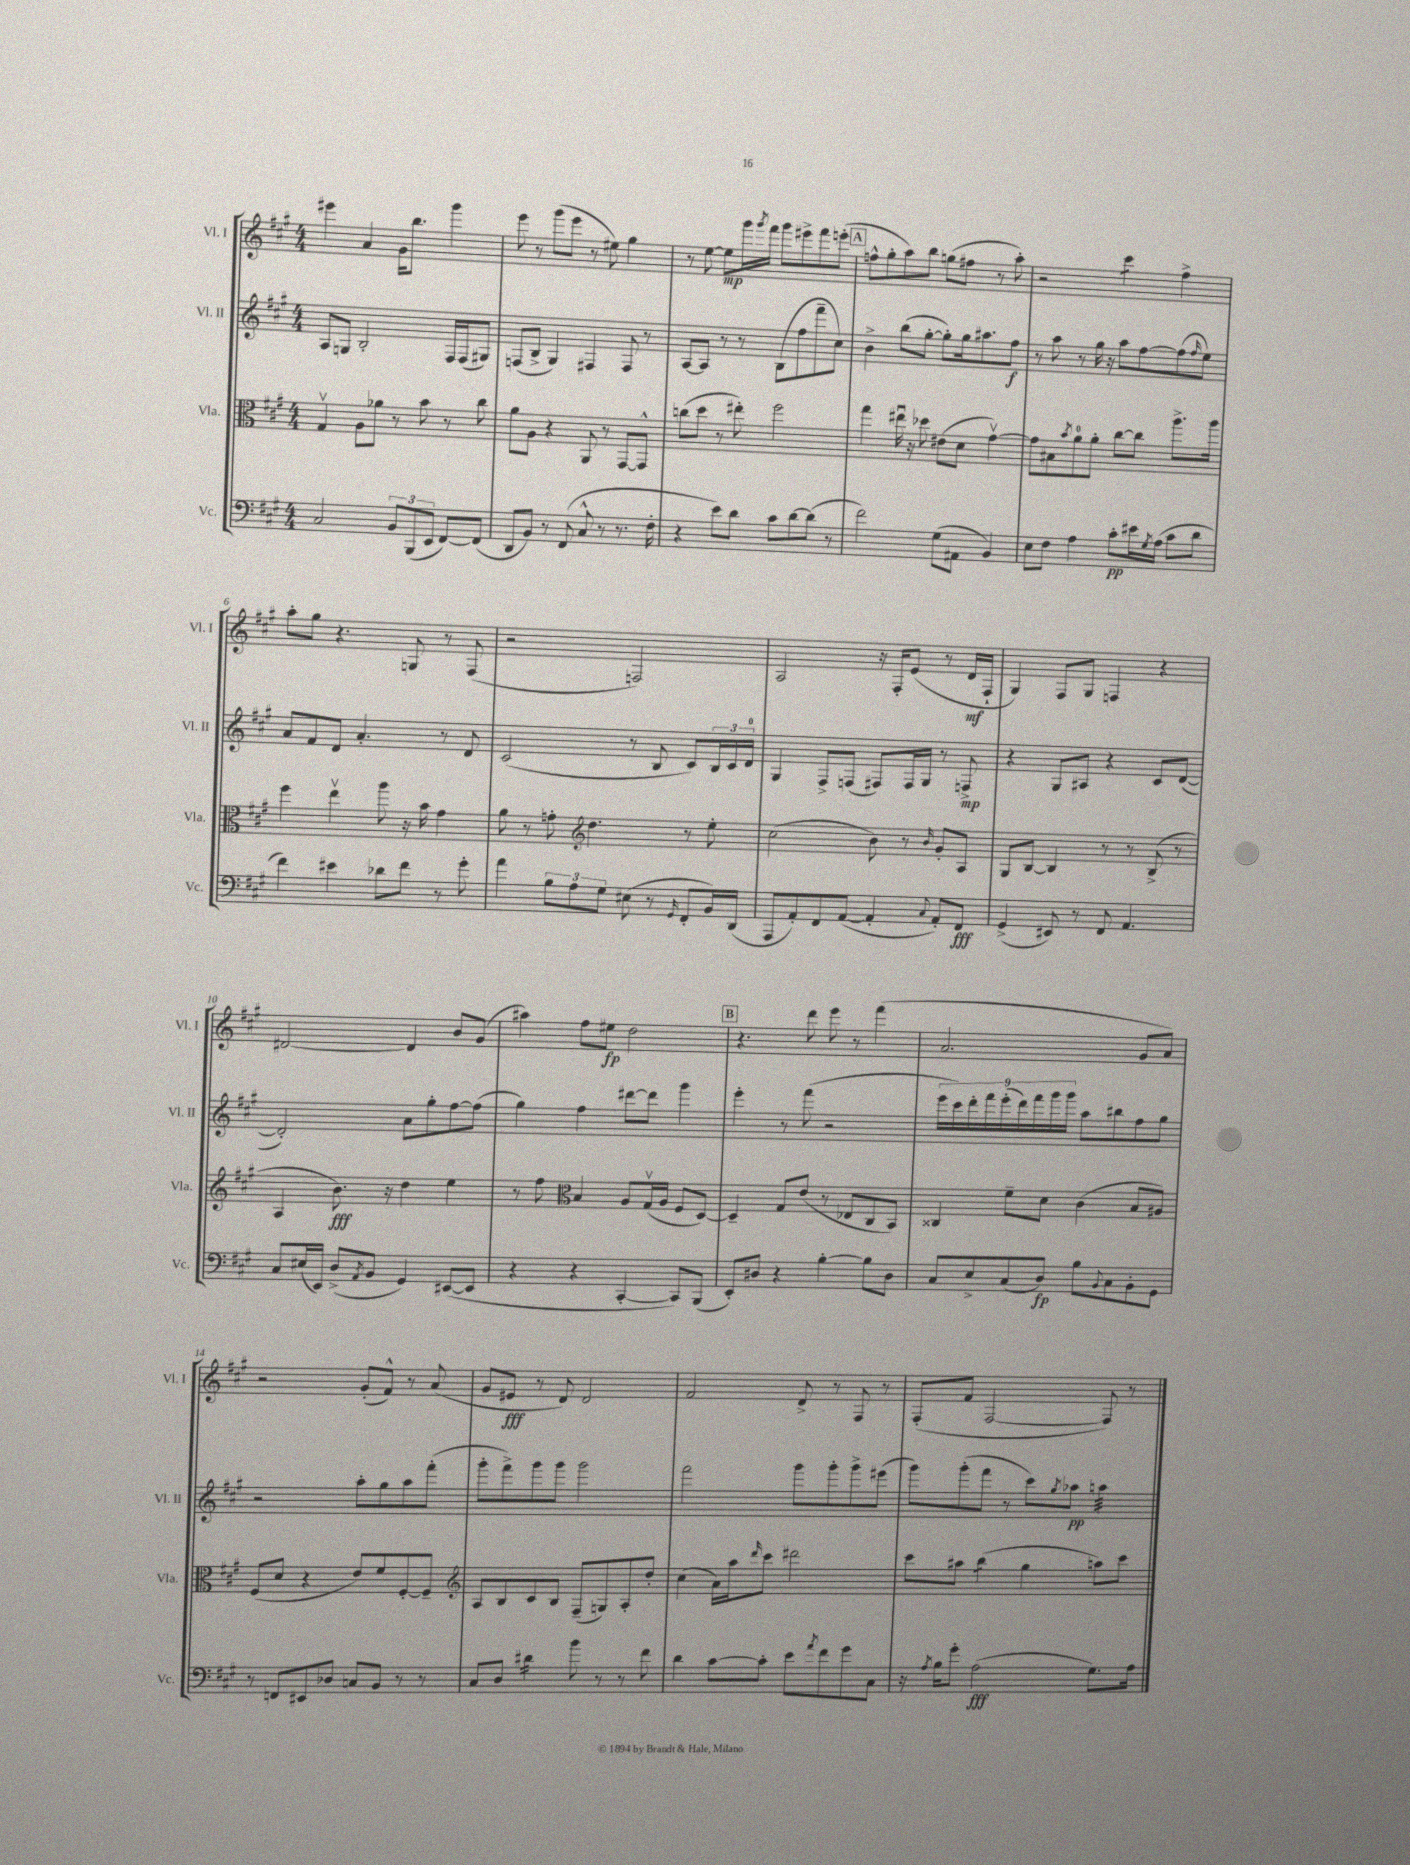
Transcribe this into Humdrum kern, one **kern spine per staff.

**kern	**kern	**kern	**kern
*staff4	*staff3	*staff2	*staff1
*clefF4	*clefC3	*clefG2	*clefG2
*k[f#c#g#]	*k[f#c#g#]	*k[f#c#g#]	*k[f#c#g#]
*M4/4	*M4/4	*M4/4	*M4/4
2C#/	4G#v/	8A/L	4eee#\
.	.	8G/J	.
.	8A\L	2B'/	4a/
.	8a-\J	.	.
12BB/L	8r	.	16g#\LK
.	.	.	8.bb\J
(12BBB/	.	.	.
.	8b\	.	.
12EE/J	.	.	.
[8FF#/L)	8r	16F#/LL	4ggg#\
.	.	(16F#/J	.
(8FF#/]J	8cc#\	8G#/J)	.
=	=	=	=
8DD/L	8a\L	(8F/L	8eee\
8BB/J)	8A\J	8B^/J	8r
8r	4r	4G#/)	(8ggg#\L
(8FF#/	.	.	8eee\J
8C#^^/	8AA/	4F#/	8r
8r	8r	.	8ee#\)
8.r	[8GG#/L	8F#/	4gg#\
.	8GG#^^/]J	8r	.
16F#'\	.	.	.
=	=	=	=
4r	(8cc\L	[8A/L	8r
.	8dd\J	8A/]J	[8ee\
8e\L)	8r	8r	8ee\]L
8d\J	8ee#'\)	8r	16ggg#\L
.	.	.	8qggg#/
.	.	.	16fff#\JJ
8c#\L	2ff#\	(8B\L	8ggg#\L
[8d\	.	8ff#\	8eee#^\
(8d\]J	.	8fff#~\	8fff#\
8r	.	8cc#\J)	(8eee'\J
=	=	=	=
2f#\)	4gg#\	4b^\	8ff^^\L
.	.	.	8gg#'\
.	16ee#u\	(8bb\L	8aa\)
.	16r	.	.
.	8dd-\	[8gg#'\J	8bb\J
(8G#\L	(8e#\L	8gg#'\]L)	(8gg\L
8AA#\J	8d\J	16gg#\k	8ff#\J
.	.	8.aa#\	.
4BB/)	[4g#v\)	.	8r
.	.	8ff#\J	8aa'\)
=	=	=	=
8E\L	8g#\]L	8r	2r
8F#\J	8B#\	8aa\	.
.	8qb/	.	.
4A\	8a\	8r	.
.	8a'\J	16gg#\	.
.	.	16r	.
8c#'\L	[8cc#\L	8aa\L	4ccc#\
16e#\L	8cc#\]J	[8ff#\	.
8qG#/	.	.	.
(16A\JJ	.	.	.
8c#\L	8.aa^\L	(8ff#\]	4ff#^\
.	.	16qqff#/	.
8d\J	.	8ee\J)	.
.	16aa\Jk	.	.
=	=	=	=
4f#\)	4ff#\	8a/L	8aa'\L
.	.	8f#/	8gg#\J
4e#\	4eev\	8d/J	4.r
.	.	4.a'/	.
8d-\L	8aa\	.	.
8f#\J	16r	.	8G/
.	16b\	.	.
8r	4g#\	8r	8r
8g#'\	.	8d/	(8F#/
=	=	=	=
4a\	8a\	(2c#/	2r
.	8r	.	.
12B\L	8g'\	.	.
12A\	.	.	.
*	*clefG2	*	*
.	4.dd\	.	.
12G#\J	.	.	.
(8E#\	.	8r	2F/)
8r	.	8B/	.
16qqGG#/	.	.	.
8FF#'/L	8r	8c#/L)	.
16BB/L)	8ee'\	24B/L	.
.	.	24c#/	.
(16DD/JJ	.	.	.
.	.	24d/JJ	.
=	=	=	=
8AAA/L	(2cc#\	4G#/	2A/
8AA'/)	.	.	.
8FF#/	.	8F#^/L	.
([8AA/J	.	(8F/J	.
4AA'/]	8b\)	8F#/L)	16r
.	.	.	16F#'/LK
.	8r	16F#/L	(8e/J
.	.	16G#/JJ	.
8qqC#/	16qqb/	.	.
8AA'/L)	8g#'/L	8r	8r
8FF#/J	8A/J	8F^/	16d/LL
.	.	.	16F#`/JJ
=	=	=	=
(4GG#^/	8G#/L	4r	4G#/)
.	[8B/J	.	.
8EE#/)	4B/]	8G#/L	8F#/L
8r	.	8A#/J	8G#/J
8FF#/	8r	4r	4F/
4.AA/	8r	.	.
.	(8B^/	8c#/L	4r
.	8r	([8d/J	.
=	=	=	=
8C#/L	4A/	2d'/])	[2d#/
(16E#/L	.	.	.
16EE/JJ)	.	.	.
(8D^/L	8.b\)	.	.
8qAA/	.	.	.
8BB/J	.	.	.
.	16r	.	.
4GG#/)	4dd\	8a\L	4d#/]
.	.	8gg#'\	.
([8EE#/L	4ee\	[8ff#\	8b/L
8EE#/]J	.	(8ff#\]J	(8g#/J
=	=	=	=
4r	8r	4gg#\)	4aa#\)
.	8ff#\	.	.
*	*clefC3	*	*
4r	4B/	4ff#\	8ff#\L
.	.	.	8ee#\J
[4CC#'/	8A/L	[8ddd#\L	2dd\
.	(16G#v/L	8ddd#\]J	.
.	16A/JJ	.	.
8CC#/]L)	8F#/L	4ggg#\	.
(8BBB/J	[8D/J)	.	.
=	=	=	=
8EE'/L)	4D~/]	4eee'\	4.r
8D#/J	.	.	.
4r	8G#/L	8r	.
.	(8e/J	(8fff#\	8ddd\
[4B'\	8r	2r	8eee\
.	8E-/L	.	8r
8B\]L	8C#/	.	(4fff#\
8D#\J	8BB/J)	.	.
=	=	=	=
8C#/L	4C##/	18eee\LL	2.a/
.	.	18ccc#\)	.
.	.	18ddd'\	.
8E^/	.	.	.
.	.	18fff#\	.
.	.	(18eee'\	.
(8C#/	8f#~\L	.	.
.	.	18ddd\)	.
.	.	18fff#\	.
8D/J)	8d\J	.	.
.	.	18ggg#\	.
.	.	18ggg#\JJ	.
8B\L	(4c#\	8aa\L	.
8qqBB/	.	.	.
8C#\	.	8bb#\	.
8BB'\	8B/L	8ff#\	8g#/L
8GG#\J	8A#/J)	8gg#\J	8a/J)
=	=	=	=
8r	(8F#/L	2r	2r
8FF/L	8d/J	.	.
8EE#/	4r	.	.
8D-/J	.	.	.
8C/L	8e/L)	8aa'\L	(8g#'/L
8BB/J	8f#/	8gg#\	8f#^^/J)
8r	[8F#'/	8aa\	8r
8r	8F#~/]J	(8fff#'\J	(8a/
=	=	=	=
*	*clefG2	*	*
8C#/L	8A/L	8ggg#'\L	8g#/L
8D/J	8B/	8fff#^\)	8e#/J
4d#\	8c#/	8ggg#\	8r
.	8B/J	8ggg#\J	8d/)
8b\	(8F#~/L	2ggg#\	2d/
8r	8G/)	.	.
8r	8A'/	.	.
8f#\	8dd'/J	.	.
=	=	=	=
4d\	(4cc#\	2fff#\	2f#/
[8c#\L	16a\LL)	.	.
.	16aa\J	.	.
.	16qqddd/	.	.
8c#'\]J	8ccc#\J	.	.
8e\L	2ddd#\	8ggg#\L	8d^/
8qa/	.	.	.
8f#\	.	8ggg#'\	8r
8g#\	.	8ggg#^\	8F#/
8C#\J	.	(8eee#\J	8r
=	=	=	=
16r	8ccc#\L	8ggg#\L)	(8F#'/L
8qA/	.	.	.
16B\LK	.	.	.
8g#'\J	8aa#\J	(8ggg#'\	8f#/J
(2A\	(4bb\	8fff#\J	[2F#/
.	.	8r	.
.	4gg#\	8ccc#\L)	.
.	.	8qgg#/	.
.	.	8aa-\J	.
8.G#\L)	8aa\L)	4aa\	8F#/])
.	8ccc#\J	.	8r
16A\Jk	.	.	.
==	==	==	==
*-	*-	*-	*-
